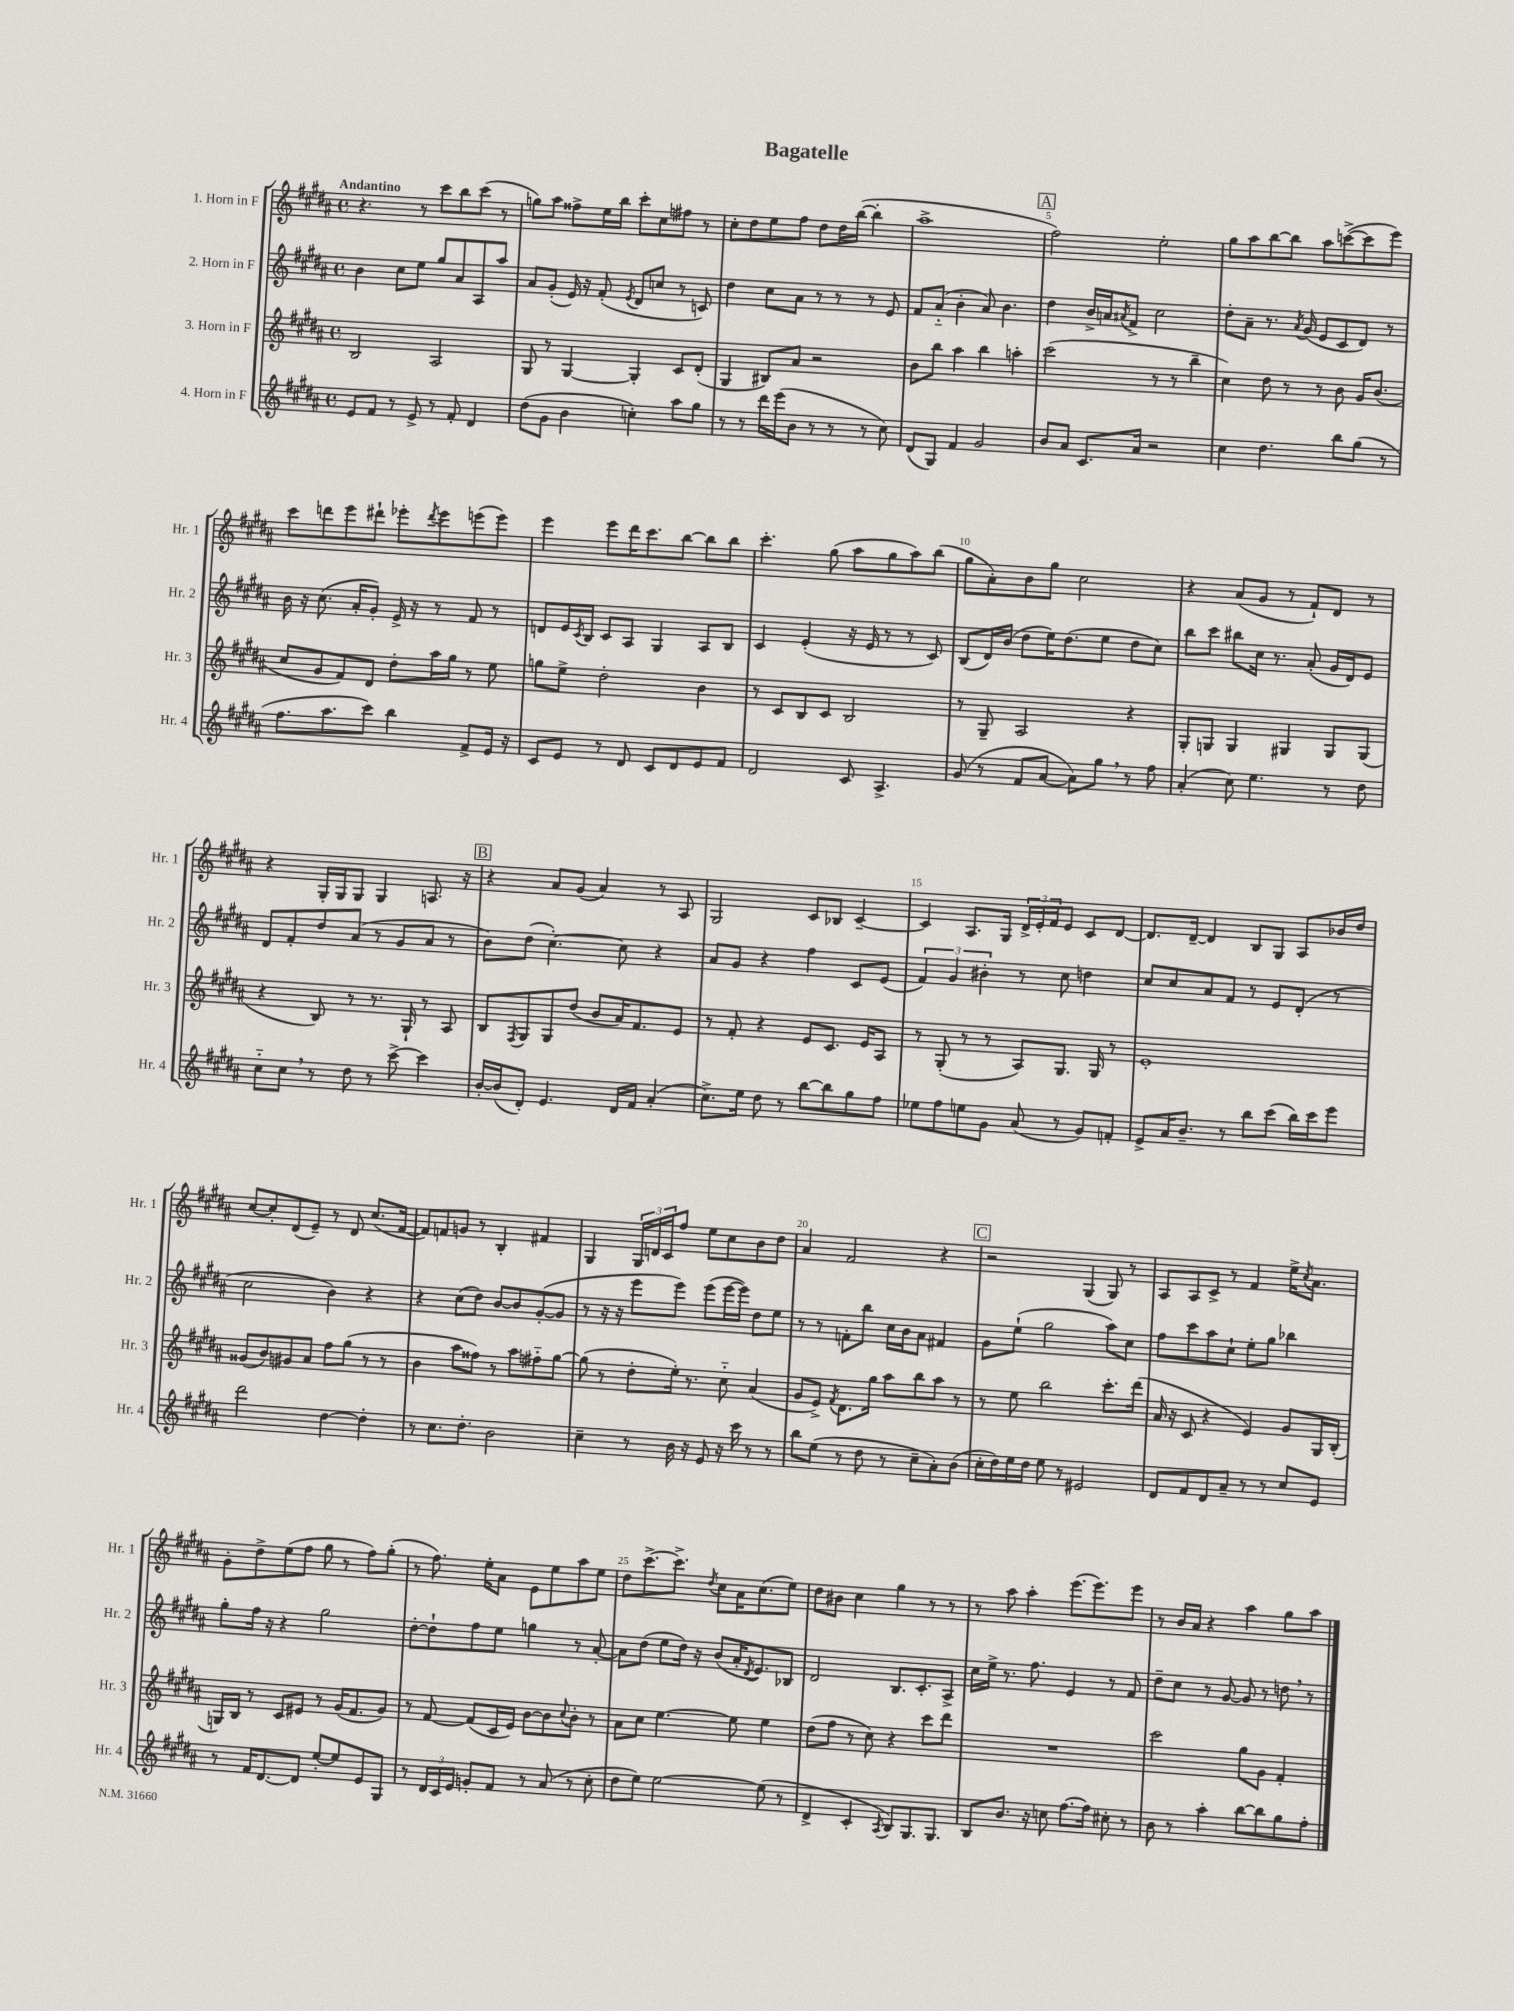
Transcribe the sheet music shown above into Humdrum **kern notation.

**kern	**kern	**kern	**kern
*staff4	*staff3	*staff2	*staff1
*clefG2	*clefG2	*clefG2	*clefG2
*k[f#c#g#d#a#]	*k[f#c#g#d#a#]	*k[f#c#g#d#a#]	*k[f#c#g#d#a#]
*M4/4	*M4/4	*M4/4	*M4/4
*met(c)	*met(c)	*met(c)	*met(c)
8e/L	2B/	4b\	4.r
8f#/J	.	.	.
8r	.	8cc#\L	.
8e^/	.	8ee\J	8r
8r	2A#/	8gg#/L	8ccc#\L
8f#'/	.	8a#/	8bb\
4d#/	.	8A#/	(8ccc#\J
.	.	8aa#/J	8r
=	=	=	=
(8dd#\L	8G#/	8a#/L	8gg\L)
8g#\J	8r	(8g#'/J	8aa#\J
4b\	[4G#/	16e/)	8ff##^\L
.	.	16r	.
.	.	(8f#'/	16ee\L
.	.	.	16bb\JJ
.	.	8qe/	.
4cc'\)	4G#'/]	8d#/L	8ccc#'\L
.	.	8cc/J	8cc#\
8aa#\L	8c#/L	8r	8ff#\J
8gg#\J	(8d#'/J	8c/)	8r
=	=	=	=
8r	4G#/	4dd#\	8cc#'\L
8r	.	.	8dd#\
16ddd#\LL	8B#/L)	8cc#\L	8ee\
(16eee\J	.	.	.
8b\J	8a#/J	8a#\J	8ff#\J
8r	2r	8r	8dd#\L
8r	.	8r	16dd#\L
.	.	.	([16bb\JJ
8r	.	8r	4bb'\]
8cc#\)	.	8e/	.
=	=	=	=
(8d#/L	8b\L	8f#/L	1aa#^
8G#/J)	8bb\J	(8a#'~/J	.
4f#/	4aa#\	4b'\	.
2g#/	4bb\	8a#/)	.
.	.	4.b\	.
.	4aa'\	.	.
=	=	=	=
8b/L	(2ccc#\	4dd#\	2ff#\)
8a#/J	.	.	.
8.c#/L	.	16b^/LL	.
.	.	16a/J	.
.	.	8qa#/	.
.	.	8f#^/J	.
16a#/Jk	.	.	.
2r	8r	2cc#\	2ee'\
.	8r	.	.
.	4bb~\	.	.
=	=	=	=
4cc#\	4cc#\)	8dd#'\L	8gg#\L
.	.	8a#~\J	8aa#\
4.dd#\	8dd#\	8.r	[8bb\
.	8r	.	8bb\]J
.	.	8qa#/	.
.	.	(16g#/	.
.	8r	8e/L	8aa#\L
8bb\L	8b\	8c#/	([8ccc^\
(8gg#\J	16g#/LK	8d#/J)	8ccc\]
.	(8.b/J	.	.
8r	.	8r	8eee\J)
=	=	=	=
8.ff#\L	8cc#/L	16b\	8ccc#\L
.	.	16r	.
.	8g#/	(8.cc#\	8ddd\
8.aa#\	.	.	.
.	8f#/)	.	8eee\
.	.	16a#'/LK	.
8ccc#\J)	8d#/J	8g#'/J)	8ddd#`\J
4bb\	8dd#'\L	16e^/	8eee-'\L
.	.	16r	.
.	.	.	8qddd#/
.	16aa#\L	8r	8eee-\
.	16gg#\JJ	.	.
8f#^/L	8r	8f#/	(8eee\
16e/Jk	8ee\	8r	8eee\J)
16r	.	.	.
=	=	=	=
8c#/L	8gg\L	8d/L	4eee\
8e/J	8ee^\J	16e/L	.
.	.	8qc#/	.
.	.	16B/JJ	.
8r	2dd#'\	8c#/L	8eee\L
8d#/	.	8A#/J	16ddd#\K
.	.	.	8.ccc#\
8c#/L	.	4G#/	.
8d#/	.	.	[8bb\J
8e/	4b\	8A#/L	8bb\]L
8f#/J	.	8B/J	8bb\J
=	=	=	=
2d#/	8r	4c#/	4.ccc#'\
.	8c#/L	.	.
.	8B/	(4e'/	.
.	8c#/J	.	(8gg#\
8c#/	2B/	16r	8aa#\L
.	.	16e/	.
4.A#^/	.	8r	8gg#\
.	.	8r	8aa#\)
.	.	8c#/)	(8bb\J
=	=	=	=
(8g#/	8r	(8B/L	8gg#\L
8r	8G#~/	16d#/L)	8a#'\)
.	.	(16b/JJ	.
8f#/L	2A#/	8dd#\L	8b\
[8a#/J	.	16ee\K)	8gg#\J
.	.	(8.dd#\	.
8a#\]L)	.	.	2cc#\
8gg#\J	.	8ee\J	.
8r	4r	8dd#\L	.
8ff#\	.	8cc#\J)	.
=	=	=	=
(4a#'/	8G#'/L	8bb\L	4r
.	8G/J	8ccc#\J	.
8cc#\)	4G/	8bb#\L	(8a#/L
4.ee\	.	16cc#\Jk	8g#/J
.	.	8.r	.
.	4G#/	.	8r
.	.	(8a#'/	8f#`/L)
8r	8G#/L	16g#/LL	8d#/J
.	.	16d#/J)	.
8dd#\	(8G#/J	8e/J	8r
=	=	=	=
8cc#'~\L	4r	8d#/L	4r
8cc#\J	.	8f#'/	.
8r	8B/)	8dd#/	16G#'/LL
.	.	.	16G#/J
8dd#\	8r	(8a#/J	8G#/J
8r	8.r	8r	4G#/
[8ccc#^\	.	8g#/L	.
.	16G#`/	.	.
4ccc#\]	8r	8a#/J	8.A/
.	8A#/	8r	.
.	.	.	16r
=	=	=	=
[16b'/LL	8B/L	8b\L)	4r
(16b/]J	.	.	.
.	8qF#/	.	.
8d#'/J)	8G#/	(8dd#\J	.
4.e/	8G#/	[4.cc#'\)	8a#/L
.	(8dd#/J	.	(8g#/J
.	8b/L	.	4a#/)
16d#/LL	16a#/K)	8cc#\]	.
16f#/JJ	8.f#/	.	.
(4a#'/	.	4r	8r
.	8e/J	.	8A#/
=	=	=	=
8.cc#^\L)	8r	8a#/L	2G#/
.	8f#'/	8g#/J	.
16ee\Jk	.	.	.
8dd#\	4r	4r	.
8r	.	.	.
[8bb\L	8e/L	4ff#\	8c#/L
8bb\]	8.c#/J	.	8B-/J
8gg#\	.	8c#/L	[4c#~/
.	16e/LK	.	.
8ff#\J	8A#/J	(8e/J	.
=	=	=	=
8ee-\L	8r	6f#/)	4c#/]
8ff#\	(8G#'/	.	.
.	.	6g#/	.
8ee\	8r	.	8.A#/L
.	.	6b#'\	.
8g#\J	8r	.	.
.	.	.	16G#/Jk
(8a#/	8A#/L)	8r	24d#^/LL
.	.	.	24e'/
.	.	.	24f#/J
8r	8.G#/J	8cc#\	8e/J
8g#/L)	.	4dd\	8c#/L
.	16G#/	.	.
8f'/J	8r	.	[8d#/J
=	=	=	=
8e^/L	1e'	8cc#/L	8.d#/]L
16a#/K	.	8cc#/	.
8.b~/J	.	.	[16d#~/Jk
.	.	8a#/	4d#/]
8r	.	8f#/J	.
8bb\L	.	8r	8B/L
(8ccc#\J	.	8e/L	8G#/J
16bb\LL)	.	(8d#'/J	8A#/L
16ccc#\J	.	.	.
8eee\J	.	8r	16b-/L
.	.	.	16dd#/JJ
=	=	=	=
2ddd#\	(8g##/L	2cc#\	[8cc#/L
.	8b/)	.	8cc#'/]
.	8g#/	.	(8d#/
.	8a#/J	.	8e~/J)
[4dd#\	8ff#\L	4b\)	8r
.	(8gg#\J	.	8d#/
4dd#'\]	8r	4r	(8.cc#/L
.	8r	.	.
.	.	.	[16f#/Jk
=	=	=	=
8r	4b\	4r	8f#/]L)
8.cc#\L	.	.	8f/
.	8aa#\L	(8cc#\L	8g/J
8.dd#'\J	.	.	.
.	8ff##\J)	8dd#\J)	8r
2b\	8r	[8b/L	4B'/
.	8aa#\L	8b/]	.
.	8ff#'~\	([8g#'/	4f#/
.	[8gg#\J	8g#/]J	.
=	=	=	=
4cc#~\	(8gg#\]	8r	4G#/
.	8r	16r	.
.	.	16r	.
8r	8dd#'\L	8eee\L	24G#/LL
.	.	.	24d/
.	.	.	24c#/J
16b\	16ee'\Jk)	8eee\J)	8ff#/J
16r	8.r	.	.
8e/	.	(8eee\L	8ee\L
16r	8cc#'~\	[16eee\L	8cc#\
16ccc#\	.	16eee\]JJ)	.
8r	(4a#/	8dd#\L	8b\
8r	.	8ee\J	8dd#\J
=	=	=	=
8bb\L	8g#/L	8r	4a#/
(8ee\J	8e^/J)	8r	.
.	8qf#/	.	.
8r	8.d#\L	8f'\L	2f#/
8dd#\	.	8bb\J	.
.	16gg#\Jk	.	.
8r	8aa#\L	16cc#\LL	.
.	.	16b\J	.
8cc#~\L	8bb\	8a#\J	.
8a#'\)	8aa#\J	4f#/	4r
(8b\J	8r	.	.
=	=	=	=
16cc#'\LL	8r	8g#\L	2r
16dd#\)	.	.	.
16ee\	8ee\	(8ee`\J	.
16dd#\JJ	.	.	.
8ee\	2bb\	2gg#\	.
8r	.	.	.
2e#/	.	.	(4G#/
.	8.ccc#'\L	8aa#\L)	8G#/)
.	.	8cc#\J	8r
.	(16ddd#\Jk	.	.
=	=	=	=
8d#/L	16a#/	8ff#\L	8A#/L
.	16r	.	.
8f#/	8c#/	8ccc#\	8A#/
8d#/	4r	8aa#\	8c#^/J
8a#~/J	.	8cc#`\J	8r
8r	4e/)	8ee'\L	4f#/
8r	.	8gg#\J	.
8cc#/L	8g#/L	4bb-\	16ee^\LK
.	.	.	8qcc#/
.	.	.	8.a#\J
8e/J	16G#/L	.	.
.	(16B'/JJ	.	.
=	=	=	=
8r	16G/LL)	8gg#'\L	8g#'\L
.	16B/JJ	.	.
16f#/LK	8r	16ff#\Jk	8dd#^\
[8.d#/	.	16r	.
.	8c#/L	4r	(8ee\
8d#/]J	8e#/J	.	8ff#\J
[8ee'/L	8r	2gg#\	8gg#\
8ee/]	(16g#/LK	.	8r
.	8.f#/	.	.
8e/	.	.	8ff#\L)
8G#/J	8g#/J)	.	(8gg#'\J
=	=	=	=
8r	8r	[8dd#'\L	8r
24d#/LL	[8f#/	8dd#`\]	8.ff#\)
24c#/	.	.	.
24e/JJ	.	.	.
8g'/L	(8f#/]L	8ff#\	.
.	.	.	16ee'\LK
8f#/J	16c#/L	8ee\J	8a#\J
.	16e/JJ)	.	.
8r	[8b\L	4gg\	8e\L
(8a#/	8b\]	.	8ee\
.	8qqcc#/	.	.
8r	8b'\J	8r	8aa#\
8cc#'\	8r	[8a#'/	8ee\J
=	=	=	=
8dd#\L	8a#\L	8a#\]L	8dd#\L
8ee\J)	8cc#\J	(8dd#\J	[8.ccc#^\
[2ee\	[4.ee\	8ee\L	.
.	.	.	8.ccc#^\]J
.	.	16dd#\Jk)	.
.	.	16r	.
.	.	.	8qdd#/
.	.	(8b/L	8cc#\L
.	8ee\]	16a#'/K	16a#\K
.	.	8qd#/	.
.	.	8.e/)	(8.cc#\
(8ee\]	4ee\	.	.
8r	.	8B-/J	8ee\J)
=	=	=	=
4d#^/	(8dd#\L	2d#/	8dd#\L
.	8ff#\J	.	8b#\J
4c#'/	8r	.	4cc#\
.	8cc#\)	.	.
8qA#/	.	.	.
8B/L)	4r	8.B/L	4gg#\
8.G#/	.	.	.
.	.	8.c#'/	.
.	8ccc#\L	.	8r
8.G#/J	.	.	.
.	8ddd#\J	8A#^/J	8r
=	=	=	=
8B/L	1r	16cc#\LL	8r
.	.	16ee^\JJ	.
8.b/J	.	8.r	8aa#\
.	.	.	4aa#'\
16r	.	8.ff#\	.
8cc\	.	.	.
[8.ff#\L	.	4e/	(8.eee\L
16ff#\]Jk	.	.	8.eee\)
8cc#'\	.	8r	.
8r	.	8f#/	8eee\J
=	=	=	=
8b\	2ccc#\	8dd#~\L	8r
8r	.	8cc#\J	16b/LL
.	.	.	16a#/JJ
4aa#'\	.	8r	4r
.	.	[8g#/	.
[8bb\L	8gg#\L	8g#/]	4aa#\
8bb\]	8g#\J	8r	.
8gg#\	4f#'/	8dd\	8gg#\L
8ff#'\J	.	8r	8aa#\J
==	==	==	==
*-	*-	*-	*-
